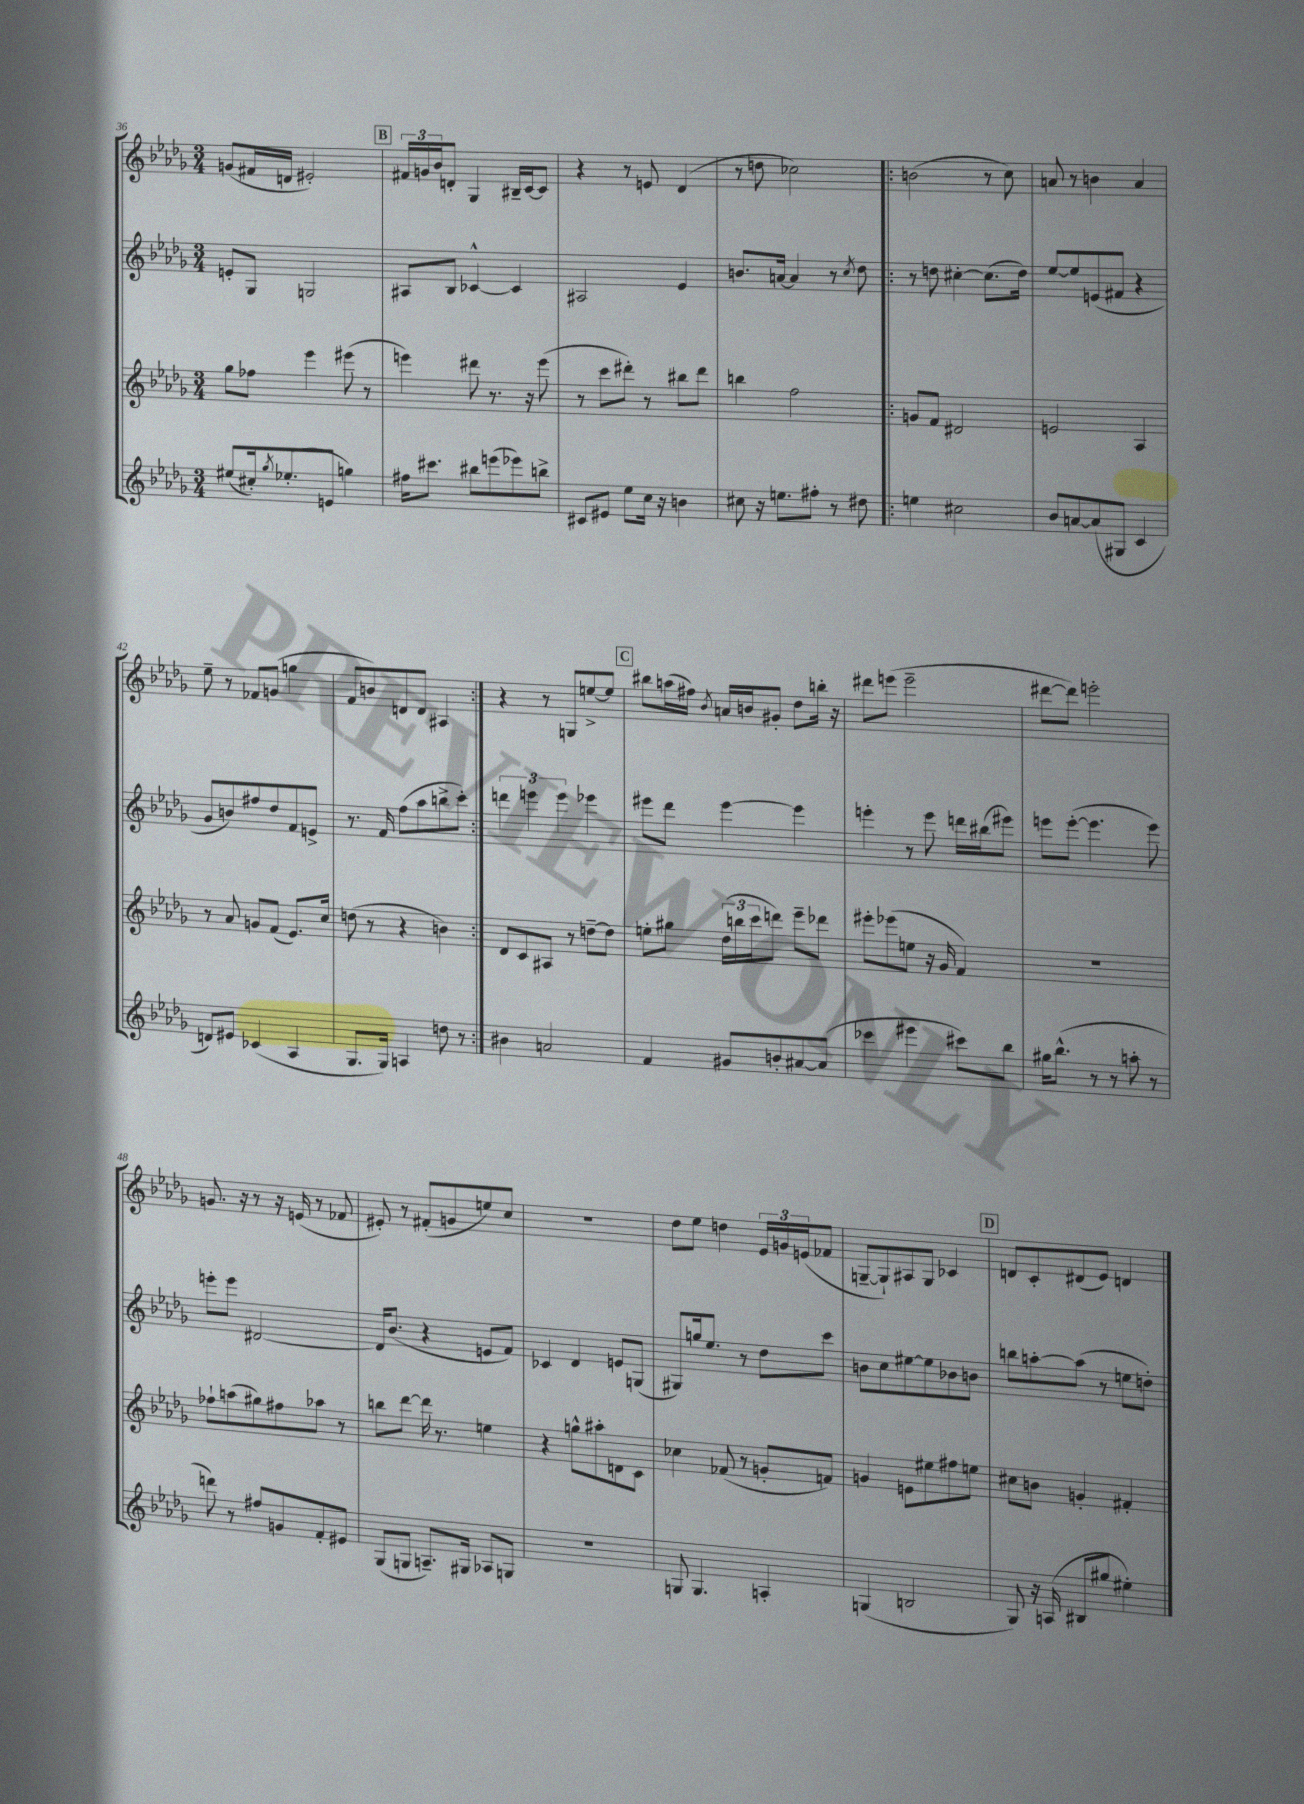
<<
\new StaffGroup <<
\new Staff = "s0" {
    \clef treble \key des \major \numericTimeSignature \time 3/4
    g'8( fis'16 d'16 eis'2-.) |
    \mark \markup { \box "B" } \tuplet 3/2 { fis'16 g'16 bes'16 } d'8-. ges4 bis16-- c'16~ c'8 |
    r4 r8 e'8 des'4( |
    r8 d''8 ces''2) |
    \repeat volta 2 { b'2( r8 c''8) |
    a'8 r8 b'4 a'4 |
    ees''8-- r8 fes'8 g'8( g''4 |
    f'8 b'8) d'8 d'8 ais4 | }
    r4 r8 g8 e''8~-> e''8 |
    \mark \markup { \box "C" } bis''8 a''16( fis''16) \acciaccatura { bes'8 } a'16 b'16 gis'8-. des''8 b''16-. r16 |
    dis'''8 e'''8( e'''2-- |
    dis'''8~ dis'''8) e'''2-. |
    g'8. r16 r8 r16 e'16( r8 fes'8 |
    eis'8-.) r8 fis'8-.( g'8 e''8) c''8 |
    R2. |
    des''8 ees''8 d''4 \tuplet 3/2 { ees'16 g'16 e'16( } fes'8 |
    g8~-- g8-!) ais8 g8 ces'4 |
    \mark \markup { \box "D" } d'8 c'8-. dis'8( ees'8) d'4 \bar "|." |
}
\new Staff = "s1" {
    \clef treble \key des \major \numericTimeSignature \time 3/4
    e'8-. ges8 g2 |
    \mark \markup { \box "B" } ais8 bes8 ces'4~-^ ces'4 |
    ais2 ees'4 |
    b'8. a'16~ a'4 r8 \acciaccatura { c''8 } des''8 |
    \repeat volta 2 { r8 d''8 cis''4~-. cis''8.( d''16) |
    ees''8~ ees''8 e'8( fis'8 r4 |
    ges'8 b'8) fis''8 des''8 f'8 e'8-> |
    r8. f'16 f''8( aes''8 b''8-> c'''8-.) | }
    \tuplet 3/2 { d'''4 e'''4 e'''4 } ees'''4 |
    \mark \markup { \box "C" } eis'''8 des'''8 eis'''4~ eis'''4 |
    e'''4-. r8 e'''8 d'''16 bis''16( eis'''8) |
    e'''8 e'''8~-.( e'''4. e'''8) |
    e'''8-. e'''8 dis'2~ |
    dis'16 bes'8.( r4 e'8 f'8) |
    ces'4 des'4 e'8 g8( |
    gis8) g''16 ees''8. r8 des''8 c'''8 |
    b'8 c''8 eis''8~ eis''8 bes'8 b'8 |
    \mark \markup { \box "D" } b''8 a''8~-. a''8( r8 e''8 d''8-.) \bar "|." |
}
\new Staff = "s2" {
    \clef treble \key des \major \numericTimeSignature \time 3/4
    ges''8 fes''8 ees'''4 eis'''8( r8 |
    \mark \markup { \box "B" } e'''4) dis'''8 r8. r16 e'''8( |
    r8 c'''8 dis'''8-.) r8 bis''8 dis'''8 |
    b''4 f''2 |
    \repeat volta 2 { g'8 f'8 dis'2 |
    e'2 aes4 |
    r8 aes'8 g'8 f'8( ees'8.) c''16 |
    d''8( r8 r4 b'4) | }
    des'8 c'8 ais8 r8 d''8~-- d''8 |
    \mark \markup { \box "C" } e''8-. gis''8 \tuplet 3/2 { des''16( b''16 c'''16 } d'''8) ees'''8-- des'''8 |
    eis'''8-. ees'''8( e''8 r16 ges'16 f'4) |
    R2. |
    fes''8-! a''8( gis''8) fis''8 aes''8 r8 |
    b''8 des'''8~ des'''16 r8. e''4 |
    r4 g''8-^ ais''8-. d'8 c'8 |
    ces''4 fes'8( r8 g'8-. f'8) |
    g'4 e'8 eis''8 fis''8 e''8 |
    \mark \markup { \box "D" } cis''8 b'8 g'4-. fis'4-. \bar "|." |
}
\new Staff = "s3" {
    \clef treble \key des \major \numericTimeSignature \time 3/4
    eis''8( cis''16-.) \acciaccatura { ges''8 } ees''8.-.( e'8 g''4) |
    \mark \markup { \box "B" } fis''16 cis'''8. bis''8 e'''8( ees'''8) b''8-> |
    cis'8 eis'8 ees''8 c''16 r16 b'4 |
    cis''8 r16 e''8. fis''8-. r8 dis''8 |
    \repeat volta 2 { e''4 cis''2 |
    bes'8 a'8~ a'8( gis8 c'4 |
    d'8) eis'8 ces'4( aes4 |
    ges8. ges16) a4 d''8 r8 | }
    bis'4 a'2 |
    \mark \markup { \box "C" } f'4 gis'8 b'8-. ais'8~ ais'8( |
    ces'''4 eis'''4 cis'''8) bes''8 |
    gis''16 bes''8.-^( r8 r8 a''8-. r8 |
    d'''8) r8 fis''8 g'8 f'8-. eis'8 |
    ges8( g8 a8.--) gis16 aes8 g8 |
    R2. |
    g8 g4. a4-. |
    g4( b2 |
    \mark \markup { \box "D" } ges8) r16 a16( bis8 gis''8 eis''4-.) \bar "|." |
}
>>
>>
\layout { \context { \Score currentBarNumber = #36 } }
